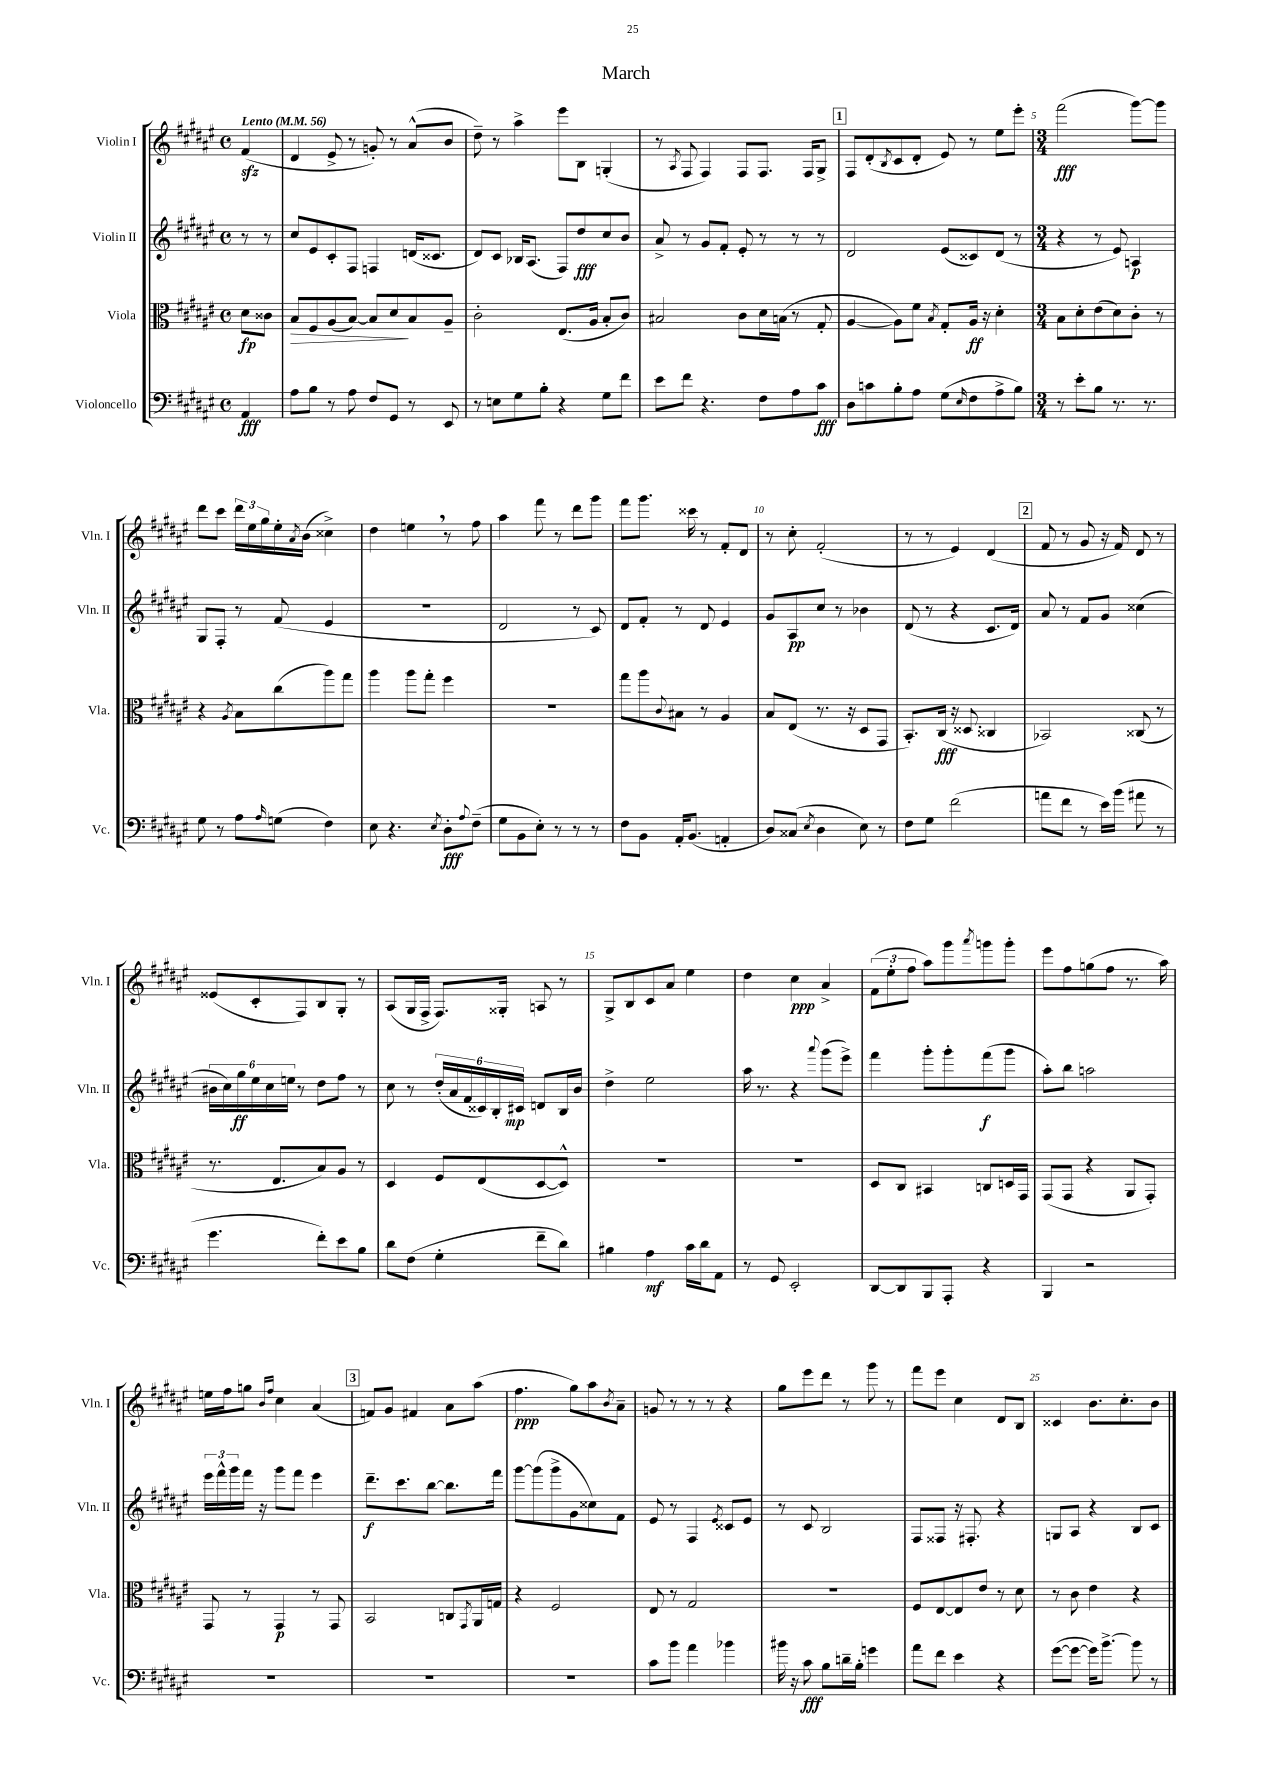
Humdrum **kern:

**kern	**dynam	**kern	**dynam	**kern	**dynam	**kern	**dynam
*part4	*part4	*part3	*part3	*part2	*part2	*part1	*part1
*staff4	*staff4	*staff3	*staff3	*staff2	*staff2	*staff1	*staff1
*I"Violoncello	*	*I"Viola	*	*I"Violin II	*	*I"Violin I	*
*I'Vc.	*	*I'Vla.	*	*I'Vln. II	*	*I'Vln. I	*
*clefF4	*	*clefC3	*	*clefG2	*	*clefG2	*
*k[f#c#g#d#a#e#]	*	*k[f#c#g#d#a#e#]	*	*k[f#c#g#d#a#e#]	*	*k[f#c#g#d#a#e#]	*
*M4/4	*	*M4/4	*	*M4/4	*	*M4/4	*
*met(c)	*	*met(c)	*	*met(c)	*	*met(c)	*
*MM56	*	*MM56	*	*MM56	*	*MM56	*
=	=	=	=	=	=	=	=
!	!	!	!	!	!	!LO:TX:a:B:t=Lento	!
4AA#/	fff	8d#\L	fp	8r	.	(4f#zz/	.
.	.	8c##X\J	.	8r	.	.	.
=1	=1	=1	=1	=1	=1	=1	=1
!	!	!	!LO:HP:b	!	!	!	!
8A#\L	.	8B/L	>	8cc#/L	.	4d#/	.
8B\J	.	8F#/	.	8e#/	.	.	.
8r	.	(8A#/	.	8c#'/	.	8e#^/	.
8A#\	.	[8B/J)	.	8F#/J	.	8r	.
8F#/L	.	8B/L]	.	4Fn/	.	8gn'/)	.
8GG#/J	.	8d#/	.	.	.	8r	.
8r	.	8B/	]	(16dn/KL	.	(8a#^^/L	.
.	.	.	.	8.c##X/J	.	.	.
8EE#/	.	8A#~/J	.	.	.	8b/J	.
=2	=2	=2	=2	=2	=2	=2	=2
8r	.	2c#'\	.	8d#/L)	.	8dd#~\)	.
8En\L	.	.	.	8c#/J	.	8r	.
8G#\	.	.	.	16B-X/KL	.	4aa#^\	.
.	.	.	.	(8.A#/J	.	.	.
8B'\J	.	.	.	.	.	.	.
4r	.	(8.E#/L	.	8F#/L)	.	8eee#\L	.
.	.	.	.	8dd#/	fff	8B\J	.
.	.	16A#/Jk	.	.	.	.	.
8G#\L	.	8B'/L	.	8cc#/	.	(4Gn'/	.
8f#\J	.	8c#/J)	.	8b/J	.	.	.
=3	=3	=3	=3	=3	=3	=3	=3
8e#\L	.	2B#X/	.	8a#^/	.	8r	.
.	.	.	.	.	.	8qA#/	.
8f#\J	.	.	.	8r	.	8F#/	.
4.r	.	.	.	8g#/L	.	4F#/)	.
.	.	.	.	8f#'/J	.	.	.
.	.	8c#\L	.	8e#'/	.	8F#/L	.
8F#\L	.	16d#\L	.	8r	.	8.F#/J	.
.	.	(16Bn\JJ	.	.	.	.	.
8A#\	.	8r	.	8r	.	.	.
.	.	.	.	.	.	16F#/KL	.
8c#\J	fff	8G#'/	.	8r	.	8G#^/J	.
!!LO:REH:place=s1:t=1
=4	=4	=4	=4	=4	=4	=4	=4
8D#\L	.	[4A#/	.	2d#/	.	8F#/L	.
8cn\	.	.	.	.	.	(8d#'/	.
.	.	.	.	.	.	8qB/	.
8B'\	.	8A#\L])	.	.	.	8c#/	.
8A#\J	.	8f#\J	.	.	.	8d#'/J	.
.	.	8qB/	.	.	.	.	.
(8G#\L	.	8G#'/L	.	(8e#/L	.	8e#/)	.
16qqE#/	.	.	.	.	.	.	.
8F#\	.	16A#/Jk	ff	8c##X/)	.	8r	.
.	.	16r	.	.	.	.	.
8A#^\	.	4d#'\	.	(8d#/J	.	8ee#\L	.
8B\J)	.	.	.	8r	.	8eee#'\J	.
=5	=5	=5	=5	=5	=5	=5	=5
*M3/4	*	*M3/4	*	*M3/4	*	*M3/4	*
8r	.	8B\L	.	4r	.	(2fff#\	fff
8e#'\L	.	8d#'\	.	.	.	.	.
8B\J	.	(8e#\	.	8r	.	.	.
8.r	.	8d#\)	.	8e#/)	.	.	.
.	.	8c#'\J	.	4An/	p	[8ggg#\L)	.
8.r	.	.	.	.	.	.	.
.	.	8r	.	.	.	8ggg#\J]	.
!!LO:LB:g=z
=6	=6	=6	=6	=6	=6	=6	=6
8G#\	.	4r	.	8G#/L	.	8ddd#\L	.
8r	.	.	.	8F#'/J	.	8ccc#\J	.
.	.	8qA#/	.	.	.	.	.
8A#\L	.	8B\L	.	8r	.	24ddd#\LL	.
.	.	.	.	.	.	24ee#\	.
.	.	.	.	.	.	24gg#\	.
16qqA#/	.	.	.	.	.	.	.
(8Gn\J	.	(8cc#\	.	(8f#/	.	16ee#'\	.
.	.	.	.	.	.	8qa#/	.
.	.	.	.	.	.	(16b\JJ	.
4F#\)	.	8aa#\)	.	4e#/	.	4cc##X^\)	.
.	.	8gg#\J	.	.	.	.	.
=7	=7	=7	=7	=7	=7	=7	=7
8E#\	.	4aa#\	.	2.r	.	4dd#\	.
4.r	.	.	.	.	.	.	.
.	.	8aa#\L	.	.	.	4een,\	.
.	.	8gg#'\J	.	.	.	.	.
8qE#/	.	.	.	.	.	.	.
8D#'\L	fff	4ff#\	.	.	.	8r	.
8qqA#/	.	.	.	.	.	.	.
(8F#~\J	.	.	.	.	.	8ff#\	.
=8	=8	=8	=8	=8	=8	=8	=8
8G#\L	.	2.r	.	2d#/	.	4aa#\	.
8BB\	.	.	.	.	.	.	.
8E#'\J)	.	.	.	.	.	8fff#\	.
8r	.	.	.	.	.	8r	.
8r	.	.	.	8r	.	8ddd#\L	.
8r	.	.	.	8c#/)	.	8ggg#\J	.
=9	=9	=9	=9	=9	=9	=9	=9
8F#\L	.	8gg#\L	.	8d#/L	.	8fff#\L	.
8BB\J	.	8aa#\	.	8f#'/J	.	8.ggg#\J	.
.	.	8qqc#/	.	.	.	.	.
16AA#'/KL	.	8B#X\J	.	8r	.	.	.
(8.BB/J	.	.	.	.	.	16ccc##X\	.
.	.	8r	.	8d#/	.	8r	.
4AAn'/	.	4A#/	.	4e#/	.	8f#'/L	.
.	.	.	.	.	.	8d#/J	.
=10	=10	=10	=10	=10	=10	=10	=10
8D#/L)	.	8B/L	.	8g#/L	.	8r	.
(8C##X/J	.	(8E#/J	.	8A#/	pp	8cc#'\	.
8qE#/	.	.	.	.	.	.	.
4D#\	.	8.r	.	8cc#/J	.	(2f#'/	.
.	.	.	.	8r	.	.	.
.	.	16r	.	.	.	.	.
8E#\)	.	8D#/L	.	4b-X\	.	.	.
8r	.	8GG#/J	.	.	.	.	.
=11	=11	=11	=11	=11	=11	=11	=11
8F#\L	.	8.BB'/L)	.	(8d#/	.	8r	.
8G#\J	.	.	.	8r	.	8r	.
.	.	(16C#/Jk	fff	.	.	.	.
(2f#\	.	16r	.	4r	.	4e#/)	.
.	.	8.D##X/	.	.	.	.	.
.	.	4C##X/	.	8.c#/L	.	(4d#/	.
.	.	.	.	16d#/Jk)	.	.	.
!!LO:REH:place=s1:t=2
=12	=12	=12	=12	=12	=12	=12	=12
8an\L	.	2BB-X/)	.	8a#/	.	8f#/	.
8f#\J	.	.	.	8r	.	8r	.
8r	.	.	.	8f#/L	.	8g#/	.
16e#\LL)	.	.	.	8g#/J	.	16r	.
(16b\JJ	.	.	.	.	.	16f#/)	.
8a#X\	.	(8C##X/	.	(4cc##X\	.	8d#/	.
8r	.	8r	.	.	.	8r	.
!!LO:LB:g=z
=13	=13	=13	=13	=13	=13	=13	=13
4.g#\	.	8.r	.	24b#X\LL	.	(8e##X/L	.
.	.	.	.	24cc#\)	.	.	.
.	.	.	.	24gg#\	ff	.	.
.	.	.	.	24ee#\	.	8c#'/	.
.	.	.	.	24cc#\	.	.	.
.	.	8.E#/L	.	.	.	.	.
.	.	.	.	24een\JJ	.	.	.
.	.	.	.	8r	.	8F#/)	.
8f#'\L)	.	8B/)	.	8dd#\L	.	8B/	.
8e#\	.	8A#/J	.	8ff#\J	.	8G#'/J	.
8B\J	.	8r	.	8r	.	8r	.
=14	=14	=14	=14	=14	=14	=14	=14
8d#\L	.	4D#/	.	8cc#\	.	(8A#/L	.
(8F#\J	.	.	.	8r	.	16G#/L	.
.	.	.	.	.	.	16F#^/JJ	.
4G#'\	.	8F#/L	.	(24dd#'/LL	.	8.F#/L)	.
.	.	.	.	24a#/	.	.	.
.	.	.	.	24f#/	.	.	.
.	.	(8E#/	.	24c##X/)	.	.	.
.	.	.	.	24B'/	.	.	.
.	.	.	.	.	.	16G##X'/Jk	.
.	.	.	.	24c#X/JJ	mp	.	.
8f#~\L	.	[8D#/	.	8dn/L	.	8An/	.
8d#\J)	.	8D#^^/J])	.	16B/L	.	8r	.
.	.	.	.	16b/JJ	.	.	.
=15	=15	=15	=15	=15	=15	=15	=15
4B#X\	.	2.r	.	4dd#^\	.	8G#^/L	.
.	.	.	.	.	.	8B/	.
4A#\	mf	.	.	2ee#\	.	8c#/	.
.	.	.	.	.	.	8a#/J	.
16c#\LL	.	.	.	.	.	4ee#\	.
16d#\J	.	.	.	.	.	.	.
8AA#\J	.	.	.	.	.	.	.
=16	=16	=16	=16	=16	=16	=16	=16
8r	.	2.r	.	16aa#\	.	4dd#\	.
.	.	.	.	8.r	.	.	.
8GG#/	.	.	.	.	.	.	.
2EE#'/	.	.	.	4r	.	4cc#\	ppp
.	.	.	.	8qqaaa#/	.	.	.
.	.	.	.	(8ggg#\L	.	4a#^/	.
.	.	.	.	8eee#^\J)	.	.	.
=17	=17	=17	=17	=17	=17	=17	=17
[8DD#/L	.	8D#/L	.	4fff#\	.	(12f#\L	.
.	.	.	.	.	.	12ee#'\	.
8DD#/]	.	8C#/J	.	.	.	.	.
.	.	.	.	.	.	12ff#\J	.
8BBB/	.	4BB#X/	.	8ggg#'\L	.	8aa#\L)	.
8AAA#'/J	.	.	.	8ggg#'\	.	8ggg#\	.
.	.	.	.	.	.	8qaaa#/	.
4r	.	8Cn/L	.	(8fff#\	f	8gggn\	.
.	.	16Dn/L	.	8ggg#\J	.	8ggg'\J	.
.	.	16GG#/JJ	.	.	.	.	.
=18	=18	=18	=18	=18	=18	=18	=18
4BBB/	.	(8GG#/L	.	8aa#'\L)	.	8eee#\L	.
.	.	8GG#/J	.	8bb\J	.	8ff#\	.
2r	.	4r	.	2aan\	.	(8ggn\	.
.	.	.	.	.	.	8ff#\J	.
.	.	8AA#/L	.	.	.	8.r	.
.	.	8GG#'/J)	.	.	.	.	.
.	.	.	.	.	.	16aa#\)	.
!!LO:LB:g=z
=19	=19	=19	=19	=19	=19	=19	=19
2.r	.	8GG#/	.	24eee#\LL	.	16een\LL	.
.	.	.	.	24fff#^^\	.	.	.
.	.	.	.	.	.	16ff#\J	.
.	.	.	.	24ggg#\	.	.	.
.	.	8r	.	16fff#\JJ	.	8ggn\J	.
.	.	.	.	16r	.	.	.
.	.	.	.	.	.	16qqb/LL	.
.	.	.	.	.	.	16qqff#/JJ	.
.	.	4GG#/	p	8ggg#\L	.	4cc#\	.
.	.	.	.	8fff#\J	.	.	.
.	.	8r	.	4eee#\	.	(4a#/	.
.	.	8GG#/	.	.	.	.	.
!!LO:REH:place=s1:t=3
=20	=20	=20	=20	=20	=20	=20	=20
2.r	.	2BB/	.	8.ddd#~\L	f	8fn/L)	.
.	.	.	.	.	.	8g#/J	.
.	.	.	.	8.ccc#\	.	.	.
.	.	.	.	.	.	4f#X/	.
.	.	.	.	[8bb\J	.	.	.
.	.	8Cn/L	.	8.bb\L]	.	8a#\L	.
.	.	8qGG#/	.	.	.	.	.
.	.	16AA#/L	.	.	.	(8aa#\J	.
.	.	16Gn/JJ	.	16fff#\Jk	.	.	.
=21	=21	=21	=21	=21	=21	=21	=21
2.r	.	4r	.	[8ggg#\L	.	4.ff#\	ppp
.	.	.	.	(8ggg#\]	.	.	.
.	.	2F#/	.	8ggg#^\	.	.	.
.	.	.	.	8g#\	.	8gg#\L)	.
.	.	.	.	8cc##X\)	.	8aa#\	.
.	.	.	.	.	.	8qb/	.
.	.	.	.	8f#\J	.	8a#~\J	.
=22	=22	=22	=22	=22	=22	=22	=22
8c#\L	.	8E#/	.	8e#/	.	8gn/	.
8b\J	.	8r	.	8r	.	8r	.
4a#\	.	2G#/	.	4F#/	.	8r	.
.	.	.	.	.	.	8r	.
.	.	.	.	8qe#/	.	.	.
4b-X\	.	.	.	8c##X/L	.	4r	.
.	.	.	.	8e#/J	.	.	.
=23	=23	=23	=23	=23	=23	=23	=23
16b#X\	.	2.r	.	8r	.	8gg#\L	.
16r	.	.	.	.	.	.	.
8c#\	fff	.	.	8c#/	.	8eee#\	.
8B\L	.	.	.	2B/	.	8ddd#\J	.
16dn~\L	.	.	.	.	.	8r	.
16B'\JJ	.	.	.	.	.	.	.
4gn\	.	.	.	.	.	8ggg#\	.
.	.	.	.	.	.	8r	.
=24	=24	=24	=24	=24	=24	=24	=24
8a#\L	.	8F#/L	.	8F#/L	.	8fff#\L	.
8f#\J	.	[8E#/	.	8F##X/J	.	8eee#\J	.
4e#\	.	8E#/]	.	16r	.	4cc#\	.
.	.	.	.	8.F#X'/	.	.	.
.	.	8e#/J	.	.	.	.	.
4r	.	8r	.	4r	.	8d#/L	.
.	.	8d#\	.	.	.	8B/J	.
=25	=25	=25	=25	=25	=25	=25	=25
([8g#\L	.	8r	.	8Gn/L	.	4c##X/	.
8g#\J_	.	8c#\	.	8A#/J	.	.	.
16g#\KL])	.	4e#\	.	4r	.	8.b\L	.
[8.b^\J	.	.	.	.	.	.	.
.	.	.	.	.	.	8.cc#'\	.
8b\]	.	4r	.	8B/L	.	.	.
8r	.	.	.	8c#/J	.	8b\J	.
==	==	==	==	==	==	==	==
*-	*-	*-	*-	*-	*-	*-	*-
